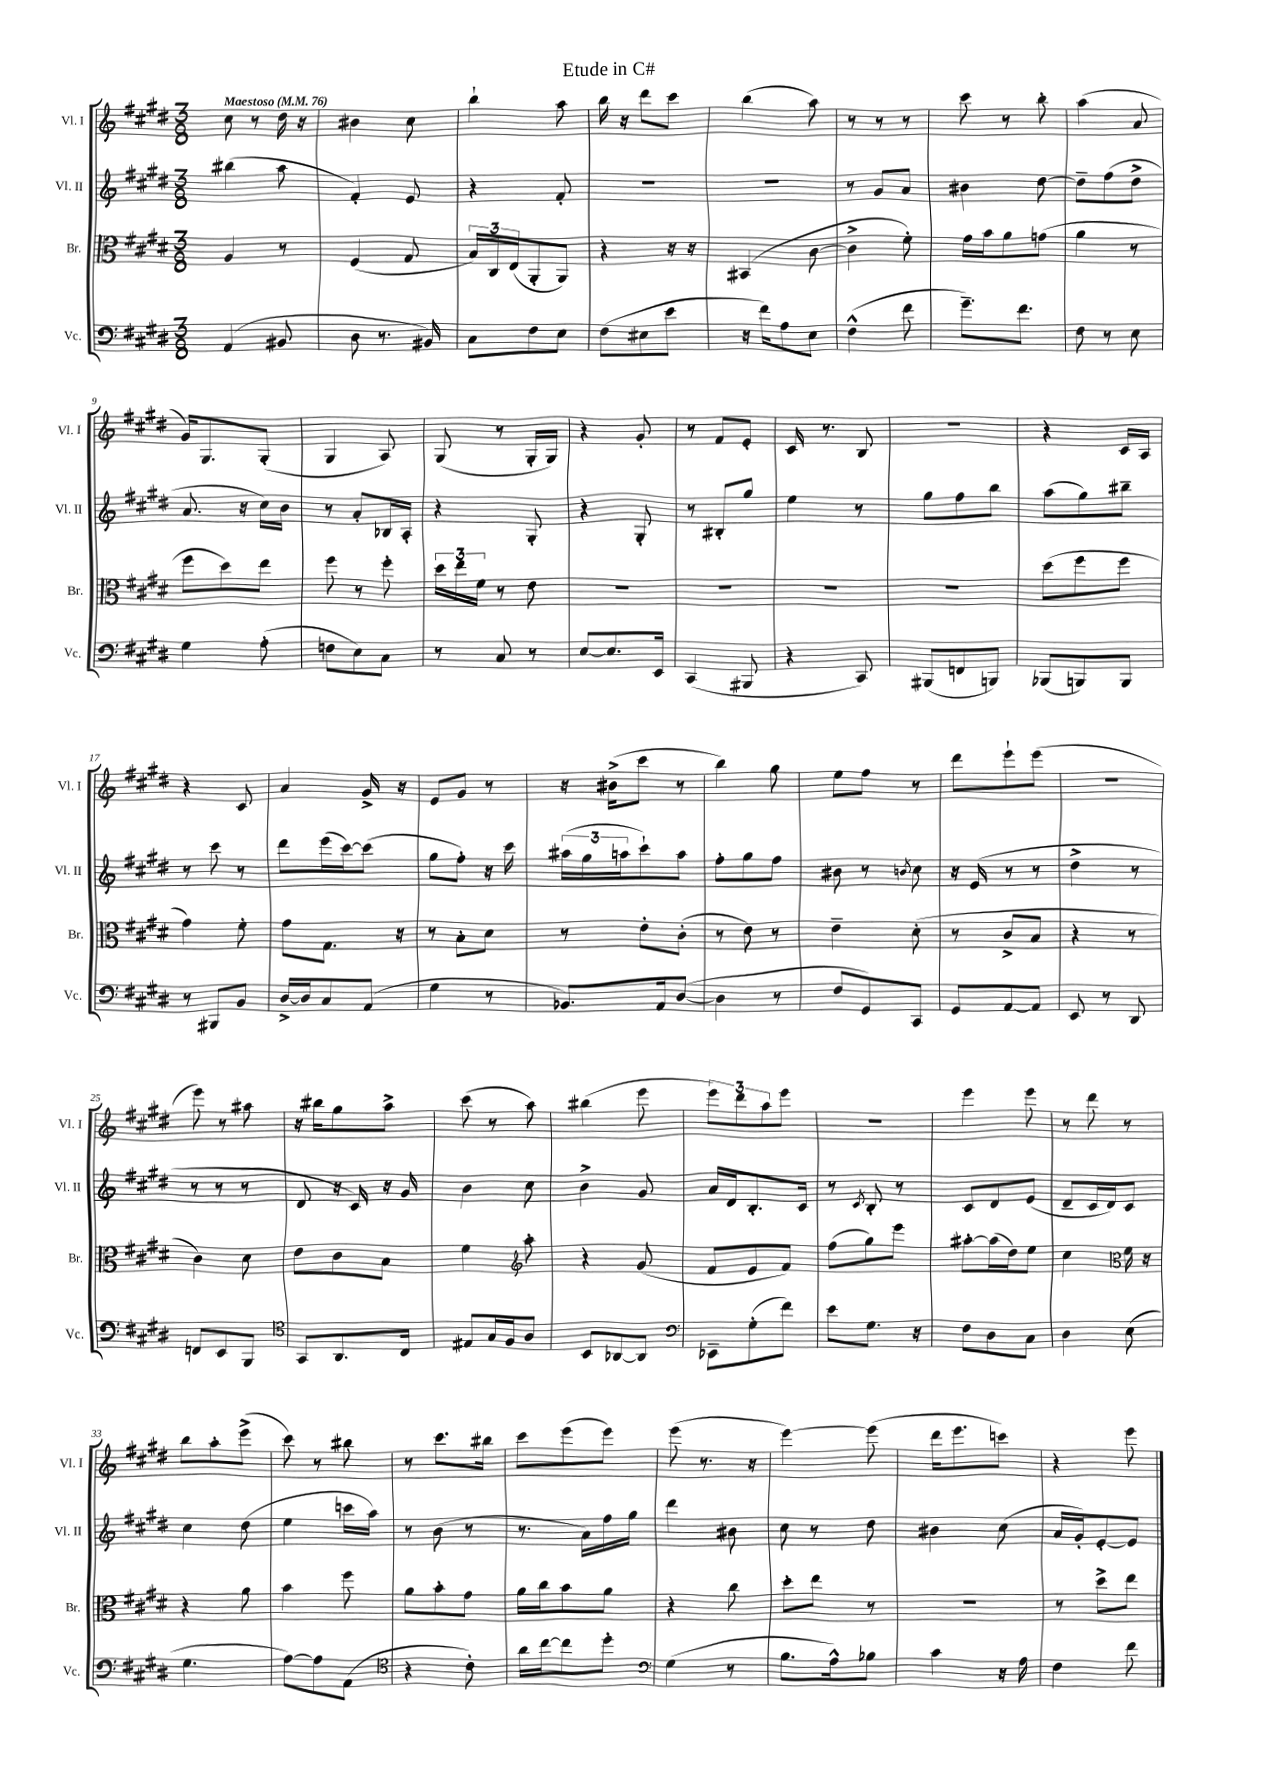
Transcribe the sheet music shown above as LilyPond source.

\header { title = "Etude in C#" }
<<
\new StaffGroup <<
\new Staff = "s0" \with { instrumentName = "Vl. I" shortInstrumentName = "Vl. I" } {
    \clef treble \key e \major \numericTimeSignature \time 3/8 \tempo "Maestoso" 4 = 76
    cis''8 r8 dis''16 r16 |
    bis'4 cis''8 |
    b''4-! a''8 |
    b''16 r16 dis'''8 cis'''8 |
    b''4( a''8) |
    r8 r8 r8 |
    cis'''8 r8 b''8-. |
    a''4( a'8 |
    gis'16) gis8. gis8-.( |
    gis4 a8) |
    gis8( r8 gis16-. gis16) |
    r4 gis'8-. |
    r8 fis'8 e'8-. |
    cis'16 r8. b8 |
    R4. |
    r4 cis'16 a16 |
    r4 cis'8 |
    a'4 gis'16-> r16 |
    e'8 gis'8 r8 |
    r16 bis'16->( cis'''8 r8 |
    b''4) gis''8 |
    e''8 fis''8 r8 |
    dis'''8 e'''8-! e'''8( |
    R4. |
    e'''8) r8 ais''8 |
    r16 bis''16 gis''8 a''8-> |
    cis'''8( r8 a''8) |
    bis''4( e'''8 |
    \tuplet 3/2 { e'''8) dis'''8 a''8 } e'''8 |
    R4. |
    e'''4 e'''8 |
    r8 dis'''8 r8 |
    b''8 a''8-. e'''8->( |
    cis'''8) r8 bis''8 |
    r8 cis'''8. bis''16 |
    cis'''8 e'''8( e'''8) |
    e'''8( r8. r16 |
    e'''4~) e'''8( |
    dis'''16 e'''8. c'''8) |
    r4 e'''8 \bar "|." |
}
\new Staff = "s1" \with { instrumentName = "Vl. II" shortInstrumentName = "Vl. II" } {
    \clef treble \key e \major \numericTimeSignature \time 3/8
    bis''4( a''8 |
    fis'4-.) e'8 |
    r4 fis'8-. |
    R4. |
    R4. |
    r8 gis'8 a'8 |
    bis'4 dis''8~ |
    dis''8-- fis''8( dis''8-> |
    a'8. r16 cis''16) b'16 |
    r8 a'8-. bes16 a16-. |
    r4 gis8-. |
    r4 gis8-. |
    r8 bis8-. gis''8 |
    e''4 r8 |
    gis''8 fis''8 b''8 |
    a''8( gis''8) bis''8-- |
    r8 cis'''8 r8 |
    dis'''8 e'''16( cis'''16~) cis'''8( |
    gis''8 fis''8-.) r16 cis'''16 |
    \tuplet 3/2 { ais''16( gis''16 a''16 } cis'''8-!) a''8 |
    fis''8-. gis''8 fis''8 |
    bis'8 r8 \acciaccatura { b'8 } cis''8 |
    r16 e'16( r8 r8 |
    dis''4-> r8 |
    r8 r8 r8 |
    dis'8 r16 cis'16) r16 gis'16 |
    b'4 cis''8 |
    b'4-> gis'8 |
    a'16 dis'16 b8.-. cis'16 |
    r8 \acciaccatura { cis'8 } b8-. r8 |
    cis'8 dis'8 e'8( |
    dis'8-- cis'16 dis'16) cis'8 |
    cis''4 dis''8( |
    e''4 c'''16 a''16) |
    r8 b'8( r8 |
    r8. a'16) fis''16 gis''16 |
    dis'''4 bis'8 |
    cis''8 r8 dis''8 |
    bis'4 cis''8( |
    a'16 gis'16-.) e'8~-. e'8 \bar "|." |
}
\new Staff = "s2" \with { instrumentName = "Br." shortInstrumentName = "Br." } {
    \clef alto \key e \major \numericTimeSignature \time 3/8
    a4 r8 |
    fis4( gis8 |
    \tuplet 3/2 { b16) cis16 e16( } a,8-. a,8) |
    r4 r16 r16 |
    bis,4( cis'8~ |
    cis'4-> fis'8-.) |
    gis'16 b'16 a'8 g'8( |
    a'4 r8 |
    fis''8 dis''8) e''8 |
    fis''8 r8 fis''8-. |
    \tuplet 3/2 { dis''16 e''16 fis'16 } r8 e'8 |
    R4. |
    R4. |
    R4. |
    R4. |
    dis''8( fis''8 fis''8 |
    gis'4) fis'8-. |
    gis'8 gis8. r16 |
    r8 b8-. dis'8 |
    r8 e'8-. cis'8-.( |
    r8 e'8) r8 |
    e'4-- dis'8-.( |
    r8 cis'8-> b8 |
    r4 r8 |
    cis'4) dis'8 |
    e'8 cis'8 b8 |
    fis'4 \clef treble a''8-. |
    r4 gis'8( |
    fis'8 e'8 fis'8) |
    fis''8( gis''8) e'''8 |
    ais''8~-. ais''16( dis''16) e''8 |
    cis''4 \clef alto fis'16 r16 |
    r4 a'8 |
    b'4 fis''8 |
    a'8 b'8-. gis'8 |
    a'16 cis''16 b'8 a'8 |
    r4 cis''8 |
    dis''8-. e''8 r8 |
    r4. |
    r8 dis''8-> e''8 \bar "|." |
}
\new Staff = "s3" \with { instrumentName = "Vc." shortInstrumentName = "Vc." } {
    \clef bass \key e \major \numericTimeSignature \time 3/8
    a,4( bis,8 |
    dis8 r8. bis,16) |
    cis8 fis8 e8 |
    fis8( eis8 e'8 |
    r16 fis'16) a8 e8 |
    fis4-^( fis'8 |
    gis'8.--) fis'8. |
    fis8 r8 e8 |
    gis4 a8-.( |
    f8 e8) cis8 |
    r8 cis8 r8 |
    e8~ e8. e,16 |
    cis,4( bis,,8 |
    r4 cis,8) |
    bis,,8( f,8 b,,8) |
    bes,,8( b,,8) b,,8 |
    r8 bis,,8 b,8 |
    dis16~-> dis16 cis8 a,8( |
    gis4 r8 |
    bes,8.) a,16 dis8~( |
    dis4 r8 |
    fis8 gis,8) cis,8 |
    gis,8 a,8~ a,8 |
    e,8 r8 dis,8 |
    f,8 e,8 b,,8 |
    \clef tenor gis,8 a,8. cis16 |
    eis8 gis16 fis16 a8 |
    b,8 aes,8~ aes,8 |
    \clef bass ees,8-- gis8-.( fis'8) |
    e'8 gis8. r16 |
    fis8 dis8 cis8 |
    dis4 e8( |
    gis4. |
    a8~) a8 a,8( |
    \clef tenor r4 cis'8-.) |
    a'16 cis''16~ cis''8 dis''8-. |
    \clef bass gis4( r8 |
    b8. a16-^) bes8 |
    cis'4 r16 a16 |
    fis4 fis'8 \bar "|." |
}
>>
>>
